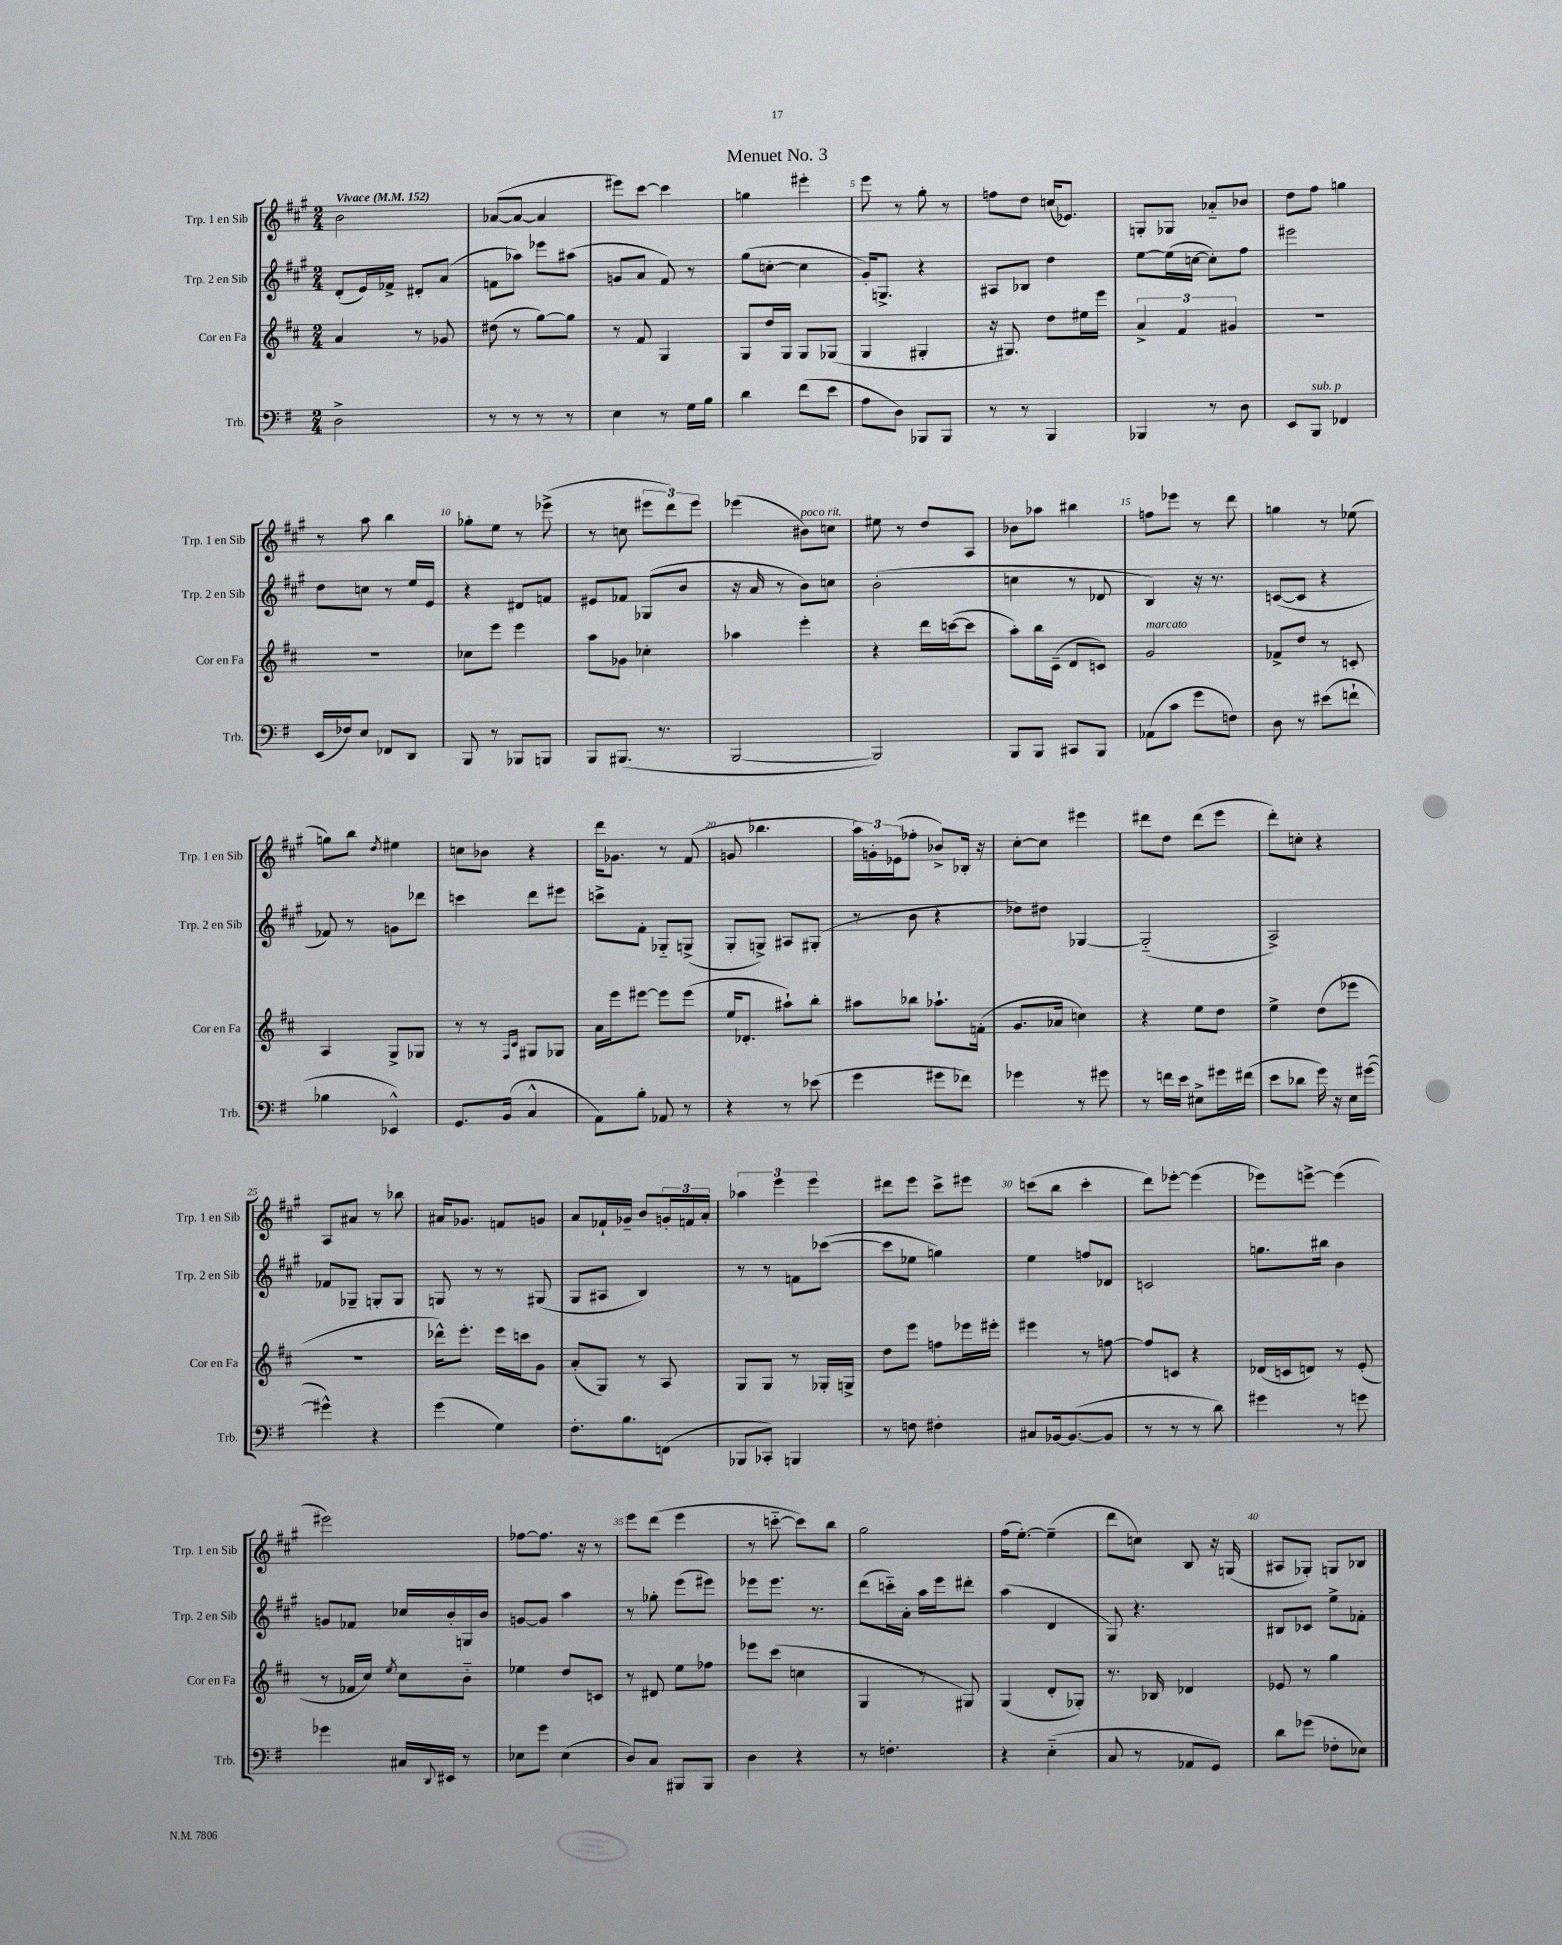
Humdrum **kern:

**kern	**kern	**kern	**kern
*part4	*part3	*part2	*part1
*staff4	*staff3	*staff2	*staff1
*I"Trb.	*I"Cor en Fa	*I"Trp. 2 en Sib	*I"Trp. 1 en Sib
*I'Trb.	*I'Cor en Fa	*I'Trp. 2 en Sib	*I'Trp. 1 en Sib
*clefF4	*clefG2	*clefG2	*clefG2
*k[f#]	*k[f#c#]	*k[f#c#g#]	*k[f#c#g#]
*M2/4	*M2/4	*M2/4	*M2/4
*MM152	*MM152	*MM152	*MM152
=1	=1	=1	=1
!	!	!	!LO:TX:a:B:t=Vivace
2D^\	4a/	(8d'/L	2b\
.	.	16e/L)	.
.	.	16f-X^/JJ	.
.	8r	8d#X'/L	.
.	8g-X/	(8a/J	.
=2	=2	=2	=2
8r	(8dd#X\	8fn\L	([8a-X/L
8r	8r	8aa-X\J)	8a-/J_
8r	[8gg\L)	8eee-X\L	4a-/]
8r	8gg\J]	(8aa#X\J	.
=3	=3	=3	=3
4E\	8r	8gn/L	8eee#X\L)
.	8f#/	8a/J	[8ccc#\J
8r	4G/	8f#/)	4ccc#\]
16G\LL	.	8r	.
16B\JJ	.	.	.
=4	=4	=4	=4
4d\	8G/L	(8gg#\L	4ggn\
.	16dd/L	[8ccn'\J	.
.	16G/JJ	.	.
(8f#\L	8G/L	4cc\]	4eee#X'\
8e\J	(8G-X/J	.	.
=5	=5	=5	=5
8A\L	4G/	16g#'/KL)	8eee\
.	.	8.Gn^/J	.
8D\J)	.	.	8r
8BBB-X/L	4G#X'/	4r	8gg#'\
8BBB-/J	.	.	8r
=6	=6	=6	=6
8r	16r	8A#X/L	8ffn\L
.	8.G#X/)	.	.
8r	.	8B-X/J	8dd\J
4BBB/	8dd\L	4dd\	(16ccn/KL
.	.	.	8.e-X/J)
.	16ee#X\L	.	.
.	16eee\JJ	.	.
=7	=7	=7	=7
4BBB-X/	6a^/	[8ee\L	8Gn'/L
.	.	(16ee\L]	8G-X/J
.	6f#/	.	.
.	.	[16ccn\JJ	.
8r	.	8cc'\L])	8a-X/L
.	6g#X/	.	.
8D\	.	8ff#\J	8b-X/J
=8	=8	=8	=8
8EE/L	2r	2eee#X\	8dd\L
!LO:TX:a:i:t=sub. p	!	!	!
8BBB/J	.	.	8ff#\J
4FF-X/	.	.	4ggn\
!!LO:LB:g=z
=9	=9	=9	=9
(16EE/LL	2r	8dd\L	8r
16F-X/J)	.	.	.
8E/J	.	8ccn\J	8aa\
8FF-X/L	.	8r	4bb\
8DD/J	.	16ee/LL	.
.	.	16e/JJ	.
=10	=10	=10	=10
8BBB/	8cc-X\L	4r	8gg-X'\L
8r	8eee\J	.	8ee\J
8BBB-X/L	4eee\	8d#X/L	8r
8BBBn/J	.	8fn/J	(8eee-X^\
=11	=11	=11	=11
8BBB/L	8aa\L	8e#X/L	8r
(8.BBB#X/J	8g-X\J	8f-X/J	8ccn\
.	4cc-X'\	(8G-X/L	12eee#X\L
8.r	.	.	.
.	.	.	12ddd\)
.	.	8b/J	.
.	.	.	12eee#\J
=12	=12	=12	=12
[2BBB/	4aa-X\	16r	(4eee-X\
.	.	16a/	.
.	.	8r	.
!	!	!	!LO:TX:a:i:t=poco rit.
.	4eee'\	8b\L)	8b#X\L)
.	.	8ccn\J	8ccn\J
=13	=13	=13	=13
2BBB/])	4r	(2b'\	8ee#X\
.	.	.	8r
.	16ddd\LL	.	8dd/L
.	([16cccn\J	.	.
.	8ccc\J]	.	8A/J
=14	=14	=14	=14
8BBB/L	8aa'\L)	4ccn\	8b-X\L
8BBB/J	16bb\L	.	8aa-X\J
.	(16c#~\JJ	.	.
8CC#X/L	8d/L	8r	4bb#X\
8BBB/J	8cn/J)	8d-X/	.
=15	=15	=15	=15
!	!LO:TX:a:i:t=marcato	!	!
(8AA-X\L	2g/	4B/)	8ffn\L
8c\J	.	.	8eee-X\J
8g\L	.	16r	8r
.	.	8.r	.
8Fn\J)	.	.	8ddd\
=16	=16	=16	=16
8D\	8f-X^/L	([8cn/L	4ggn\
8r	8dd/J	8c/J]	.
(8e#X\L	8r	4r	8r
8fn`\J	8cn'/	.	(8ee-X\
!!LO:LB:g=z
=17	=17	=17	=17
4B-X\	4A/	8f-X/)	8ggn\L)
.	.	8r	8bb\J
.	.	.	8qdd/
4EE-X^^/)	8G^/L	8gn\L	4ee#X\
.	8G-X/J	8ddd-X\J	.
=18	=18	=18	=18
8.GG/L	8r	4cccn\	8ccn\L
.	8r	.	8b-X\J
(16BB/Jk	.	.	.
.	16qqF#/LL	.	.
.	16qqc#/JJ	.	.
4C^^/	8G#X/L	8ddd\L	4r
.	8G-X/J	8eee#X\J	.
=19	=19	=19	=19
8AA\L)	16a\LL	8cccn^\L	16ddd\KL
.	16eee\J	.	8.g-X\J
8B'\J	[8eee#X\J	8f#'\J	.
8AA-X/	8eee#\L]	8G-X/L	8r
8r	(8eee#\J	(8Gn^/J	(8f#/
=20	=20	=20	=20
4r	16ee/KL	8G#'/L	8gn/
.	8.d-X'/J	.	.
.	.	8Gn^/J)	4.bb-X\
8r	8aa#X`\L)	8A#X/L	.
(8e-X\	8bb'\J	(8G#X'/J	.
=21	=21	=21	=21
4g\	8aa#X\L	8r	24aa\LL)
.	.	.	24gn'\
.	.	.	(24e-X\J
.	8bb-X\J	8b\	8ff-X'\J
8g#X\L	8.aa-X`\L	4r	8b-X^/L)
8f-X\J)	.	.	16B-X'/Jk
.	(16fn'\Jk	.	16r
=22	=22	=22	=22
4g-X\	8.g/L	8dd-X\L)	[8cc#'\L
.	.	8dd#X\J	8cc#\J]
.	16a-X/Jk	.	.
8r	4ccn\)	[4G-X/	4eee#X\
8g#X\	.	.	.
=23	=23	=23	=23
8r	4r	(2G-/]	8ddd#X\L
16fn\LL	.	.	8dd\J
16e\JJ	.	.	.
8E#X^\L	8ee\L	.	(8ddd#\L
16g#X\L	8dd\J	.	8eee\J
(16f#X\JJ	.	.	.
=24	=24	=24	=24
8e\L	4ee^\	2A^/)	8ddd'\L)
8d-X\J	.	.	8ccn'\J
16g\)	(8dd\L	.	4r
16r	.	.	.
16E\LL	8eee-X\J	.	.
([16g#X\JJ	.	.	.
!!LO:LB:g=z
=25	=25	=25	=25
4g#X^^\])	2r	8f-X/L	8A/L
.	.	8G-X~/J	8a#X/J
4r	.	8Gn'/L	8r
.	.	8G/J	8bb-X\
=26	=26	=26	=26
(4g\	16ddd-X^^\KL)	8Gn/	16a#X/KL
.	8.eee'\J	.	8.g-X/J
.	.	8r	.
4G\)	16eee\LL	8r	8fn/L
.	16cccn\J	.	.
.	8g\J	(8G#X/	8gn/J
=27	=27	=27	=27
8.F#'\L	(8a'/L	8G#/L	8a/L
.	8G/J)	8A#X/J	16f-X`/L
8.B\	.	.	16g-X~/JJ
.	8r	4B/)	8b/L
(8FFn\J	8A/	.	24gn'/L
.	.	.	24fn/
.	.	.	24a'/JJ
=28	=28	=28	=28
8BBB-X/L	8G/L	8r	6aa-X\
8CC-X'/J)	8G/J	8r	.
.	.	.	6eee\
4BBBn/	8r	8fn\L	.
.	.	.	6eee\
.	16G-X'/LL	([8ccc-X\J	.
.	16Gn^/JJ	.	.
=29	=29	=29	=29
8r	8dd\L	8ccc-\L]	8ddd#X\L
8Fn\	8eee\J	8ee-X\J	8eee\J
4F#X'\	8ffn\L	4ggn\)	8ccc#^\L
.	16eee-X\L	.	8eee#X\J
.	16eee#X'\JJ	.	.
=30	=30	=30	=30
8C#X/L	4eee#X\	4ee\	(8cccn\L
[16BB-X/k	.	.	8bb\J
(8.BB-/_	.	.	.
.	8r	8ffn/L	4ccc'\
8BB-/J]	[8ffn\	8d-X/J	.
=31	=31	=31	=31
8r	8ff/L]	2cn/	8ddd\L)
8r	8cn/J	.	[8eee-X'\J
8r	4r	.	(4eee-\]
8d\)	.	.	.
=32	=32	=32	=32
4g#X\	(16d-X/LL	8.ggn\L	8eee-X\L)
.	16cn/J	.	.
.	8dn/J)	.	[8eeen^\J
.	.	16bb#X\Jk	.
8r	8r	4b\	(4eee\]
8gn\	(8e'/	.	.
!!LO:LB:g=z
=33	=33	=33	=33
4g-X\	8r	8gn/L	2eee#X\)
.	16f-X/LL	8f-X/J	.
.	16cc#/JJ)	.	.
.	8qee/	.	.
16C#X/LL	8cc#\L	16cc-X/LL	.
8qqDD/	.	.	.
16EE#X/JJ	.	16b'/	.
8r	8b\J	16Gn/	.
.	.	16b/JJ	.
=34	=34	=34	=34
8E-X\L	4ee-X\	[8gn/L	[8ff-X\L
8g\J	.	8g/J]	8.ff-\J]
(4E-\	8dd/L	4aa\	.
.	.	.	16r
.	8cn/J	.	8r
=35	=35	=35	=35
8D/L)	8r	8r	8eee\L
8C/J	8d#X/	8gg-X'\	(8ddd\J
8BBB#X/L	8ee\L	(8eee\L	4eee\
8BBB#/J	8ff-X\J	8eee#X\J)	.
=36	=36	=36	=36
4D\	8eee-X\L	8eee-X\L	8r
.	(8ccc#\J	8.eee-\J	[8cccn\
4r	4ccn\	.	8ccc\L])
.	.	8.r	.
.	.	.	8bb\J
=37	=37	=37	=37
8r	4G/	(8ddd\L	2gg#\
4.Fn'\	.	16cccn\L)	.
.	.	16a'\JJ	.
.	8r	16aa\LL	.
.	.	16eee\J	.
.	8G#X/)	8ddd#X'\J	.
=38	=38	=38	=38
4r	(4G/	(4aa\	(16ff#\KL
.	.	.	[8.ee'\J)
(4E\	8d'/L	4d/	(4ee~\]
.	8G-X'/J)	.	.
=39	=39	=39	=39
8C/	8.r	8G#/)	8ddd\L
8r	.	4.r	8ccn\J)
.	16B-X/	.	.
8AA-X/L	4d-X/	.	8B/
8GG/J)	.	.	16r
.	.	.	(16Gn/
=40	=40	=40	=40
8d\L	8e-X/	8B#X/L	8A#X/L
(8g-X\J	8r	8c-X/J	8G-X'/J)
8F-X'\L	4gg\	8ee^\L	8Gn/L
8E-X\J)	.	8f-X'\J	8B-X/J
==	==	==	==
*-	*-	*-	*-
